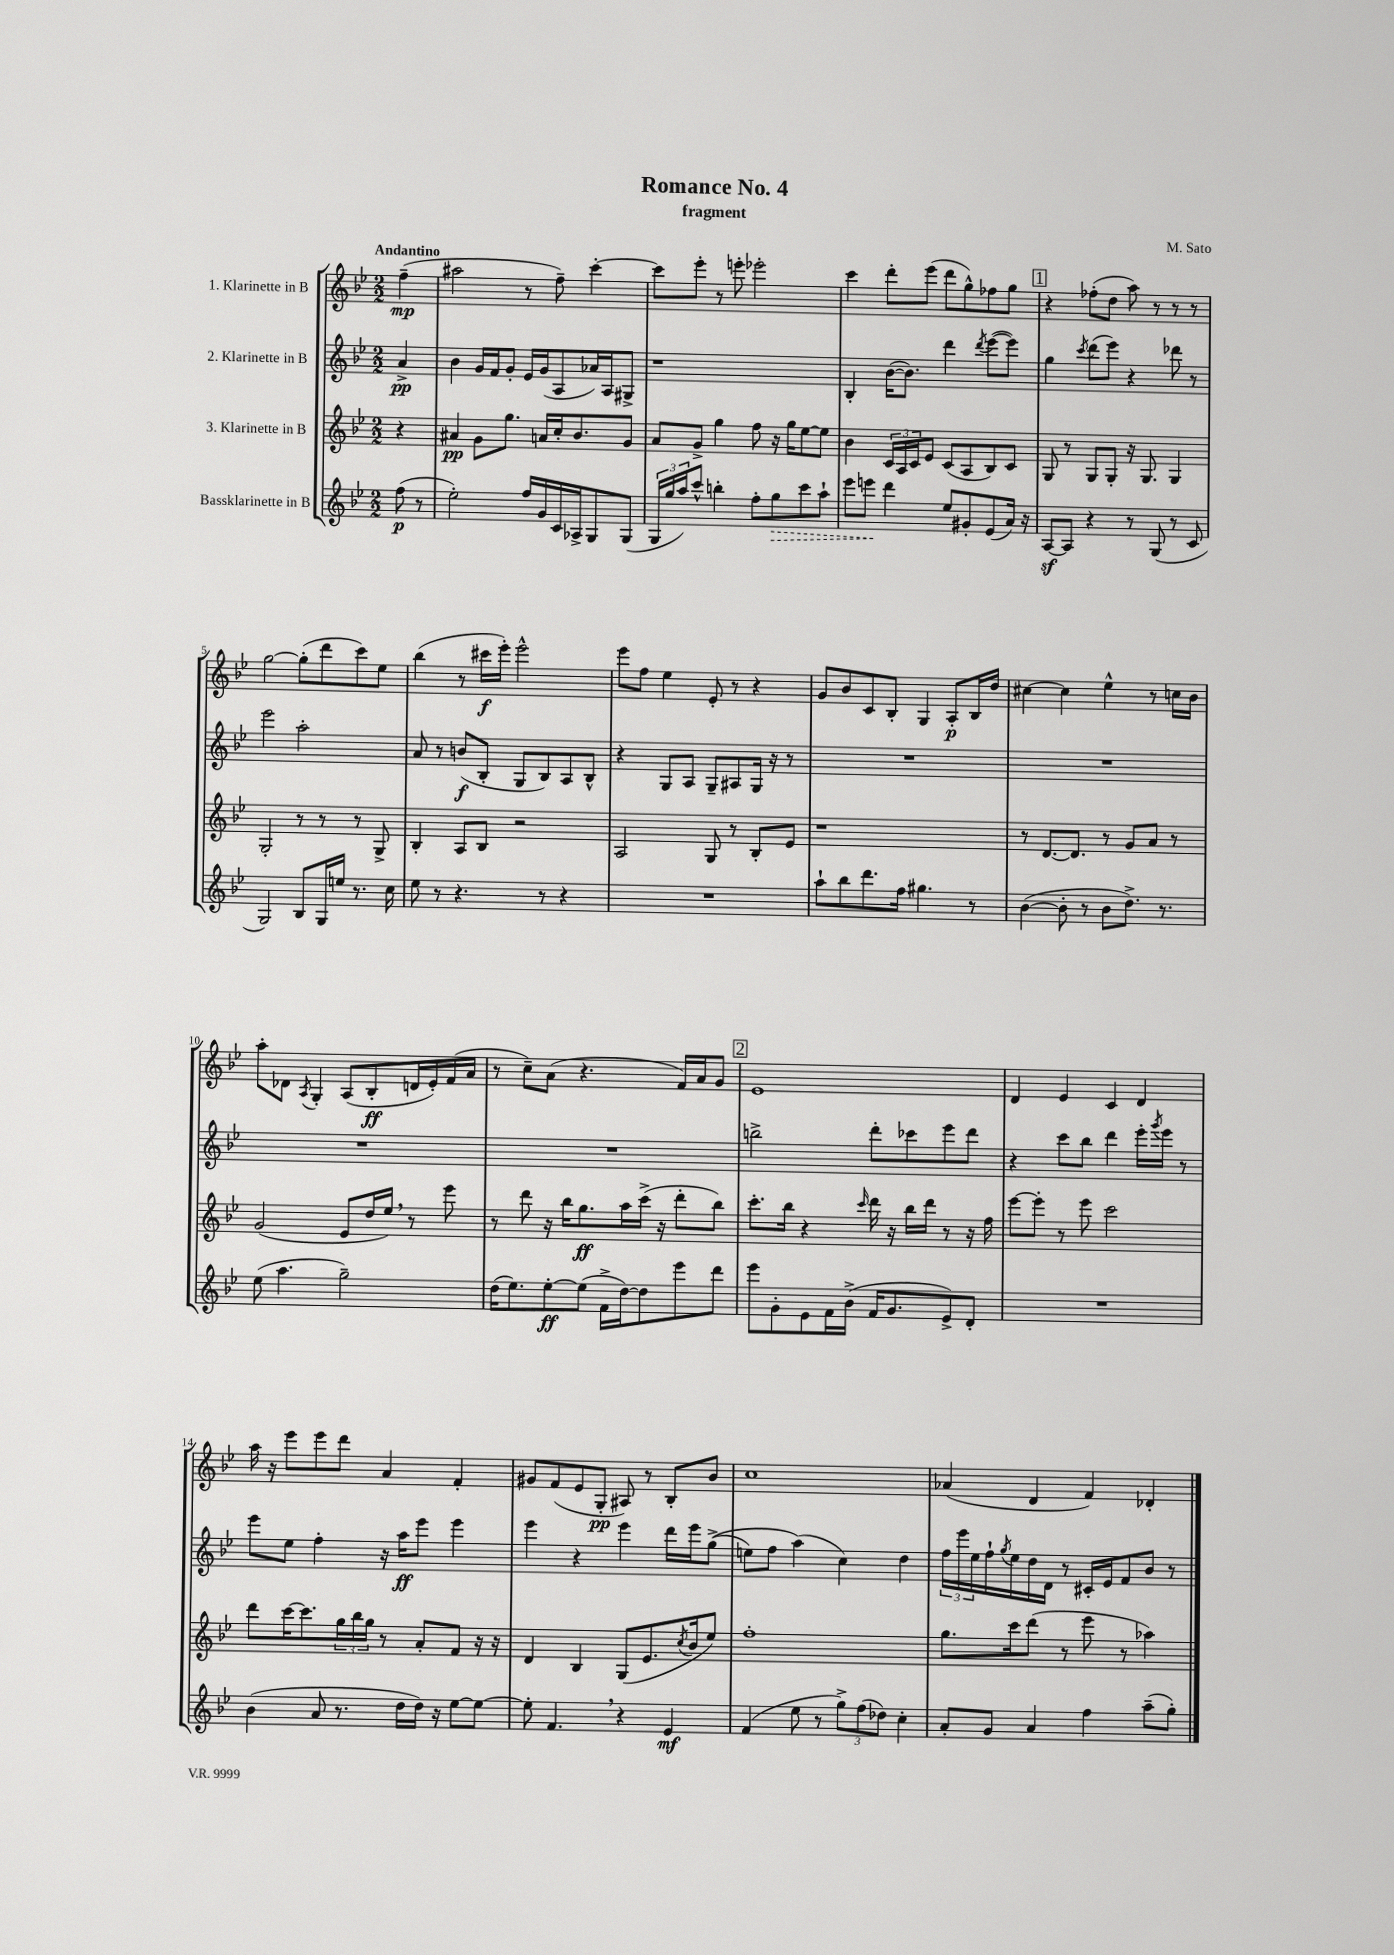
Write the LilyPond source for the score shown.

\header { title = "Romance No. 4" composer = "M. Sato" subtitle = "fragment" }
<<
\new StaffGroup <<
\new Staff = "s0" \with { instrumentName = "1. Klarinette in B" } {
    \clef treble \key bes \major \numericTimeSignature \time 2/2 \partial 4 \tempo "Andantino"
    f''4--\mp( |
    ais''2 r8 f''8--) c'''4~-. |
    c'''8 ees'''8-. r8 e'''8-. ees'''2-. |
    c'''4 d'''8-. ees'''8( d'''8 g''8-^) fes''8 g''8 |
    \mark \markup { \box "1" } r4 fes''8-.( d''8 a''8) r8 r8 r8 |
    g''2~ g''8-.( d'''8 c'''8) ees''8 |
    bes''4( r8 cis'''16\f ees'''16-.) ees'''2-^ |
    ees'''8 f''8 ees''4 ees'8-. r8 r4 |
    g'8 bes'8 c'8 bes8-. g4 a8-.\p bes16 d''16 |
    cis''4~ cis''4 ees''4-^ r8 c''16 bes'16 |
    a''8-. des'8 \acciaccatura { a8 } g4-. a8( bes8-.\ff d'16 ees'16-.) f'16( a'16 |
    r8 c''8--) a'8( r4. f'16) a'16 g'8 |
    \mark \markup { \box "2" } ees'1 |
    d'4 ees'4 c'4 d'4 |
    a''16 r16 ees'''8 ees'''8 d'''8 a'4 f'4-. |
    gis'8 f'8( ees'8 g8-.\pp ais8) r8 bes8-. bes'8 |
    c''1 |
    aes'4( d'4 f'4) des'4-. \bar "|." |
}
\new Staff = "s1" \with { instrumentName = "2. Klarinette in B" } {
    \clef treble \key bes \major \numericTimeSignature \time 2/2 \partial 4
    a'4->\pp |
    bes'4 g'16 f'16 g'8-. ees'16 g'16( a8 aes'16) a16 gis8-> |
    r1 |
    bes4-. bes'16~( bes'8.) d'''4 \acciaccatura { d'''8 } ees'''8~( ees'''8) |
    \mark \markup { \box "1" } g''4 \acciaccatura { c'''8 } d'''8( ees'''8) r4 des'''8 r8 |
    ees'''2 a''2-. |
    a'8 r8 b'8\f( bes8-. g8 bes8) a8 bes8-^ |
    r4 g8 a8 g8-- ais8 g16 r16 r8 |
    R1 |
    R1 |
    R1 |
    R1 |
    \mark \markup { \box "2" } b''2-> d'''8-. ces'''8 ees'''8 d'''8 |
    r4 c'''8 bes''8 d'''4 ees'''16-. \acciaccatura { g'''8 } ees'''16 r8 |
    ees'''8 ees''8 f''4-. r16 a''16\ff ees'''8 ees'''4 |
    ees'''4 r4 ees'''4 d'''16 ees'''16 g''8->(\( |
    e''8) f''8 a''4(\) c''4) d''4 |
    \tuplet 3/2 { f''16 ees'''16 ees''16 } f''16-! \acciaccatura { g''8 } ees''16 d''16 d'16 r8 cis'16-. ees'16 f'8 bes'8 r8 \bar "|." |
}
\new Staff = "s2" \with { instrumentName = "3. Klarinette in B" } {
    \clef treble \key bes \major \numericTimeSignature \time 2/2 \partial 4
    r4 |
    ais'4\pp g'8 g''8. a'16 c''16-. bes'8. g'8 |
    a'8 g'8-> g''4 f''8 r16 g''16 ees''8~ ees''8 |
    bes'4 \tuplet 3/2 { c'16 a16 c'16 } ees'8 c'8( a8 bes8) c'8 |
    \mark \markup { \box "1" } g8 r8 g8 g8-. r16 g8. g4 |
    g2-. r8 r8 r8 g8-> |
    bes4-. a8 bes8 r2 |
    a2 g8 r8 bes8-. ees'8 |
    r1 |
    r8 d'8.~ d'8. r8 g'8 a'8 r8 |
    g'2( ees'8 d''16 ees''16) \breathe r8 ees'''8 |
    r8 d'''8 r16 bes''16 g''8.\ff a''16 c'''16->( r16 d'''8-. bes''8) |
    \mark \markup { \box "2" } c'''8.-. bes''16 r4 \grace { c'''16 } d'''16 r16 bes''16 d'''16 r8 r16 f''16 |
    ees'''8~ ees'''8-. r8 ees'''8 c'''2 |
    d'''8 c'''16~ c'''8. \tuplet 3/2 { g''16 bes''16 g''16 } r8 a'8-. f'8 r16 r16 |
    d'4 bes4 g8( ees'8. \acciaccatura { c''8 } bes'16 ees''8) |
    f''1-. |
    g''8. c'''16 d'''8( r8 ees'''8 r8 aes''4) \bar "|." |
}
\new Staff = "s3" \with { instrumentName = "Bassklarinette in B" } {
    \clef treble \key bes \major \numericTimeSignature \time 2/2 \partial 4
    f''8\p( r8 |
    ees''2-.) f''16 g'16 c'16 aes16-> g8 g8( |
    \tuplet 3/2 { g16 g''16 a''16) } c'''8-^ b''4-. f''8-. \once \override Hairpin.style = #'dashed-line g''8\> c'''8 a''8-! |
    ees'''8 e'''8\! d'''4 ees''8 gis'8-. ees'8( a'16) r16 |
    \mark \markup { \box "1" } a8~\sf a8 r4 r8 g8( r8 c'8 |
    g2) bes8 g16 e''16 r8. c''16 |
    ees''8 r8 r4. r8 r4 |
    R1 |
    a''8-! bes''8 d'''8. f''16 gis''4. r8 |
    bes'4~( bes'8-. r8 bes'8 d''8.->) r8. |
    ees''8( a''4. g''2--) |
    d''16( ees''8.) ees''8~-.\ff ees''8( f'16-> d''16~) d''8 ees'''8 d'''8 |
    \mark \markup { \box "2" } ees'''8 g'8-. ees'8 f'16 bes'16->( f'16 g'8. ees'8->) d'8-. |
    R1 |
    bes'4( a'8 r8. d''16 d''16) r16 ees''8~ ees''8~ |
    ees''8-. f'4. \breathe r4 ees'4\mf |
    f'4( ees''8 r8 \tuplet 3/2 { g''8->) f''8( des''8) } c''4-. |
    a'8-. g'8 a'4 f''4 a''8--( g''8-.) \bar "|." |
}
>>
>>
